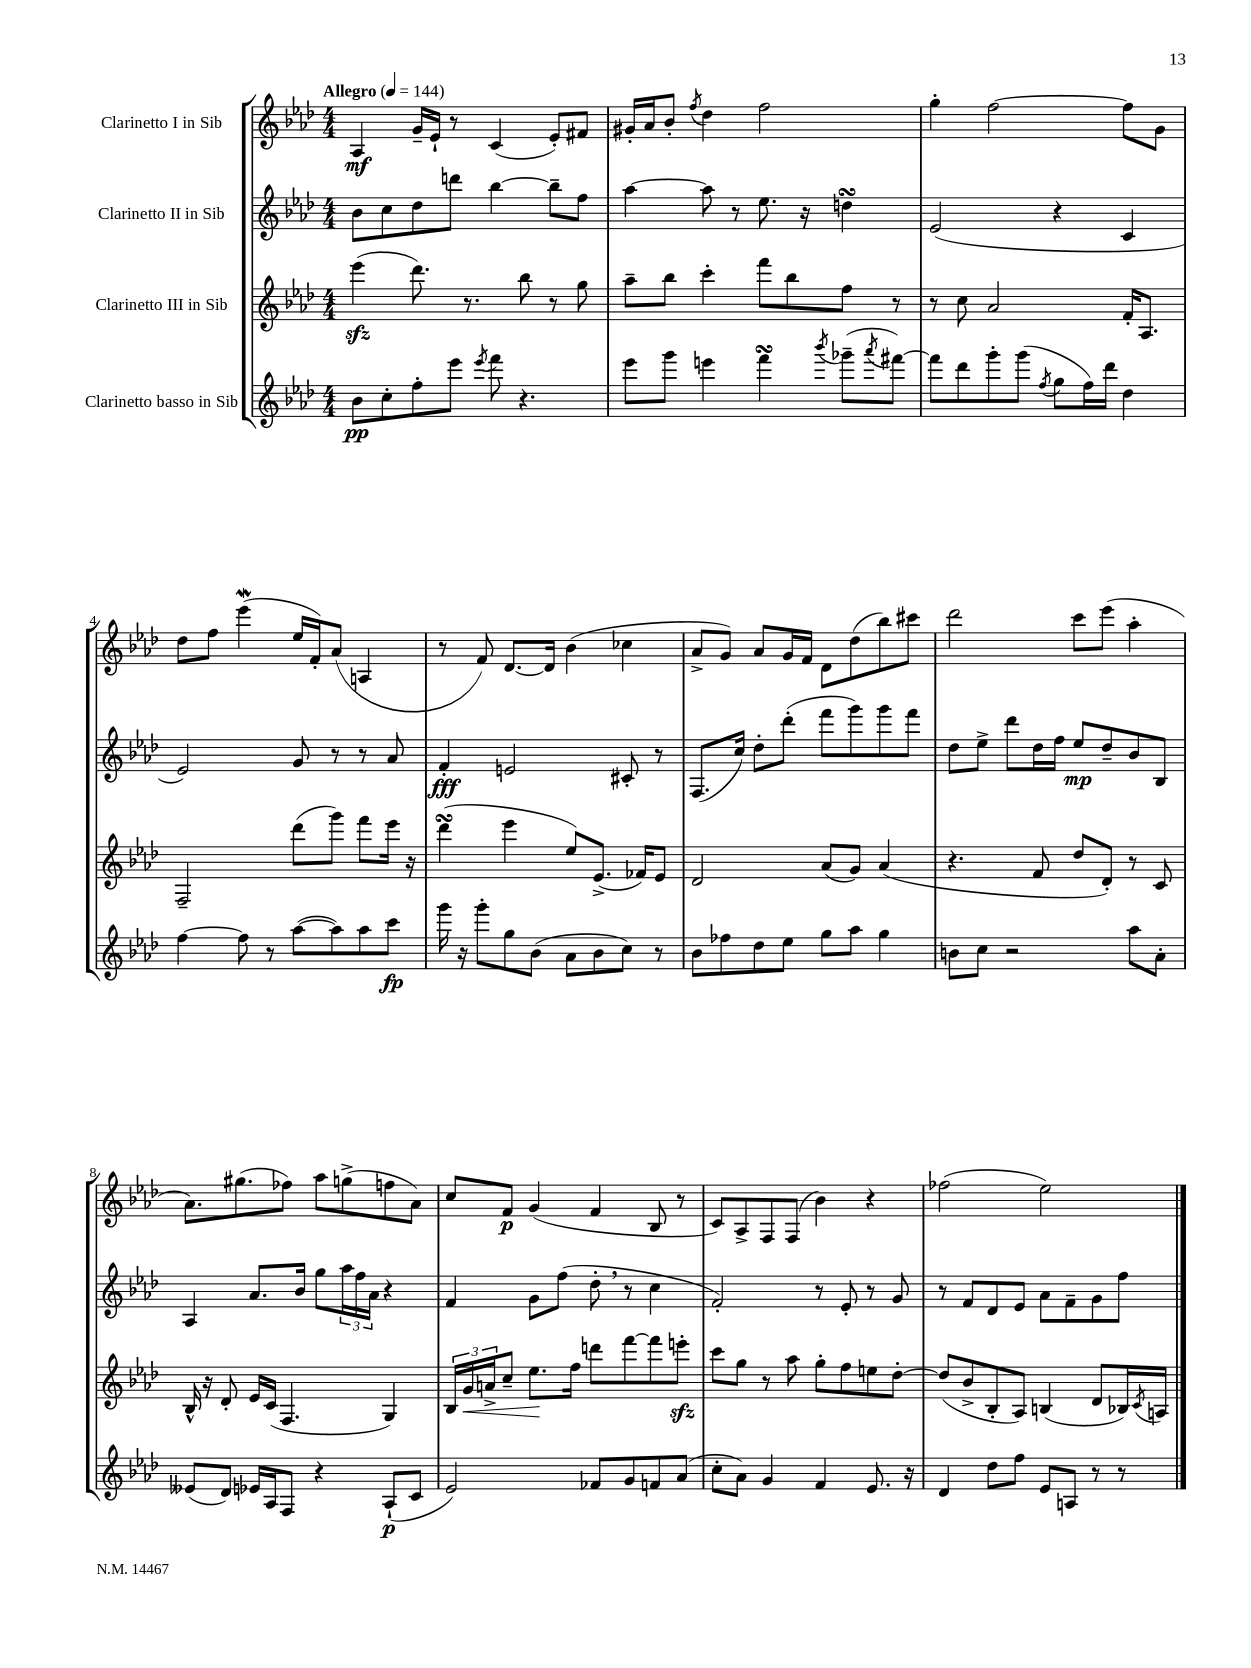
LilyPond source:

<<
\new StaffGroup <<
\new Staff = "s0" \with { instrumentName = "Clarinetto I in Sib" } {
    \clef treble \key aes \major \numericTimeSignature \time 4/4 \tempo "Allegro" 4 = 144
    aes4\mf g'16-- ees'16-! r8 c'4( ees'8-.) fis'8 |
    gis'16-. aes'16 bes'8-. \acciaccatura { f''8 } des''4 f''2 |
    g''4-. f''2~ f''8 g'8 |
    des''8 f''8 ees'''4\mordent( ees''16 f'16-.) aes'8( a4 |
    r8 f'8) des'8.~ des'16 bes'4( ces''4 |
    aes'8-> g'8) aes'8 g'16 f'16 des'8 des''8( bes''8) cis'''8 |
    des'''2 c'''8 ees'''8( aes''4-. |
    aes'8.) gis''8.( fes''8) aes''8 g''8->( f''8 aes'8) |
    c''8 f'8\p g'4( f'4 bes8 r8 |
    c'8) aes8-> f8 f8( bes'4) r4 |
    fes''2( ees''2) \bar "|." |
}
\new Staff = "s1" \with { instrumentName = "Clarinetto II in Sib" } {
    \clef treble \key aes \major \numericTimeSignature \time 4/4
    bes'8 c''8 des''8 d'''8 bes''4~ bes''8-- f''8 |
    aes''4~ aes''8 r8 ees''8. r16 d''4\turn |
    ees'2( r4 c'4 |
    ees'2) g'8 r8 r8 aes'8 |
    f'4-.\fff e'2 cis'8-. r8 |
    f8.( c''16) des''8-. des'''8-.( f'''8 g'''8) g'''8 f'''8 |
    des''8 ees''8-> des'''8 des''16 f''16 ees''8\mp des''8-- bes'8 bes8 |
    aes4 aes'8. bes'16 g''8 \tuplet 3/2 { aes''16 f''16 aes'16 } r4 |
    f'4 g'8 f''8( des''8-. \breathe r8 c''4 |
    f'2-.) r8 ees'8-. r8 g'8 |
    r8 f'8 des'8 ees'8 aes'8 f'8-- g'8 f''8 \bar "|." |
}
\new Staff = "s2" \with { instrumentName = "Clarinetto III in Sib" } {
    \clef treble \key aes \major \numericTimeSignature \time 4/4
    ees'''4\sfz( des'''8.) r8. bes''8 r8 g''8 |
    aes''8-- bes''8 c'''4-. f'''8 bes''8 f''8 r8 |
    r8 c''8 aes'2 f'16-. aes8. |
    f2-- des'''8( g'''8) f'''8 ees'''16 r16 |
    des'''4\turn( ees'''4 ees''8) ees'8.->( fes'16) ees'8 |
    des'2 aes'8( g'8) aes'4( |
    r4. f'8 des''8 des'8-.) r8 c'8 |
    bes16-^ r16 des'8-. ees'16 c'16( f4. g4) |
    \tuplet 3/2 { bes16 g'16\< a'16-> } c''8-- ees''8.\! f''16 d'''8 f'''8~ f'''8 e'''8-.\sfz |
    c'''8 g''8 r8 aes''8 g''8-. f''8 e''8 des''8~-. |
    des''8( bes'8-> bes8-. aes8) b4( des'8 bes16) \acciaccatura { c'8 } a16 \bar "|." |
}
\new Staff = "s3" \with { instrumentName = "Clarinetto basso in Sib" } {
    \clef treble \key aes \major \numericTimeSignature \time 4/4
    bes'8\pp c''8-. f''8-. ees'''8 \acciaccatura { ees'''8 } f'''8 r4. |
    ees'''8 g'''8 e'''4 f'''4\turn \acciaccatura { bes'''8 } ges'''8--( \acciaccatura { aes'''8 } fis'''8~) |
    fis'''8 des'''8 g'''8-. g'''8( \acciaccatura { f''8 } g''8 f''16) des'''16 des''4 |
    f''4~ f''8 r8 aes''8~( aes''8) aes''8 c'''8\fp |
    g'''16 r16 g'''8-. g''8 bes'8( aes'8 bes'8 c''8) r8 |
    bes'8 fes''8 des''8 ees''8 g''8 aes''8 g''4 |
    b'8 c''8 r2 aes''8 aes'8-. |
    eeses'8( des'8) ees'16 aes16 f8 r4 aes8-!\p( c'8 |
    ees'2) fes'8 g'8 f'8 aes'8( |
    c''8-. aes'8) g'4 f'4 ees'8. r16 |
    des'4 des''8 f''8 ees'8 a8 r8 r8 \bar "|." |
}
>>
>>
